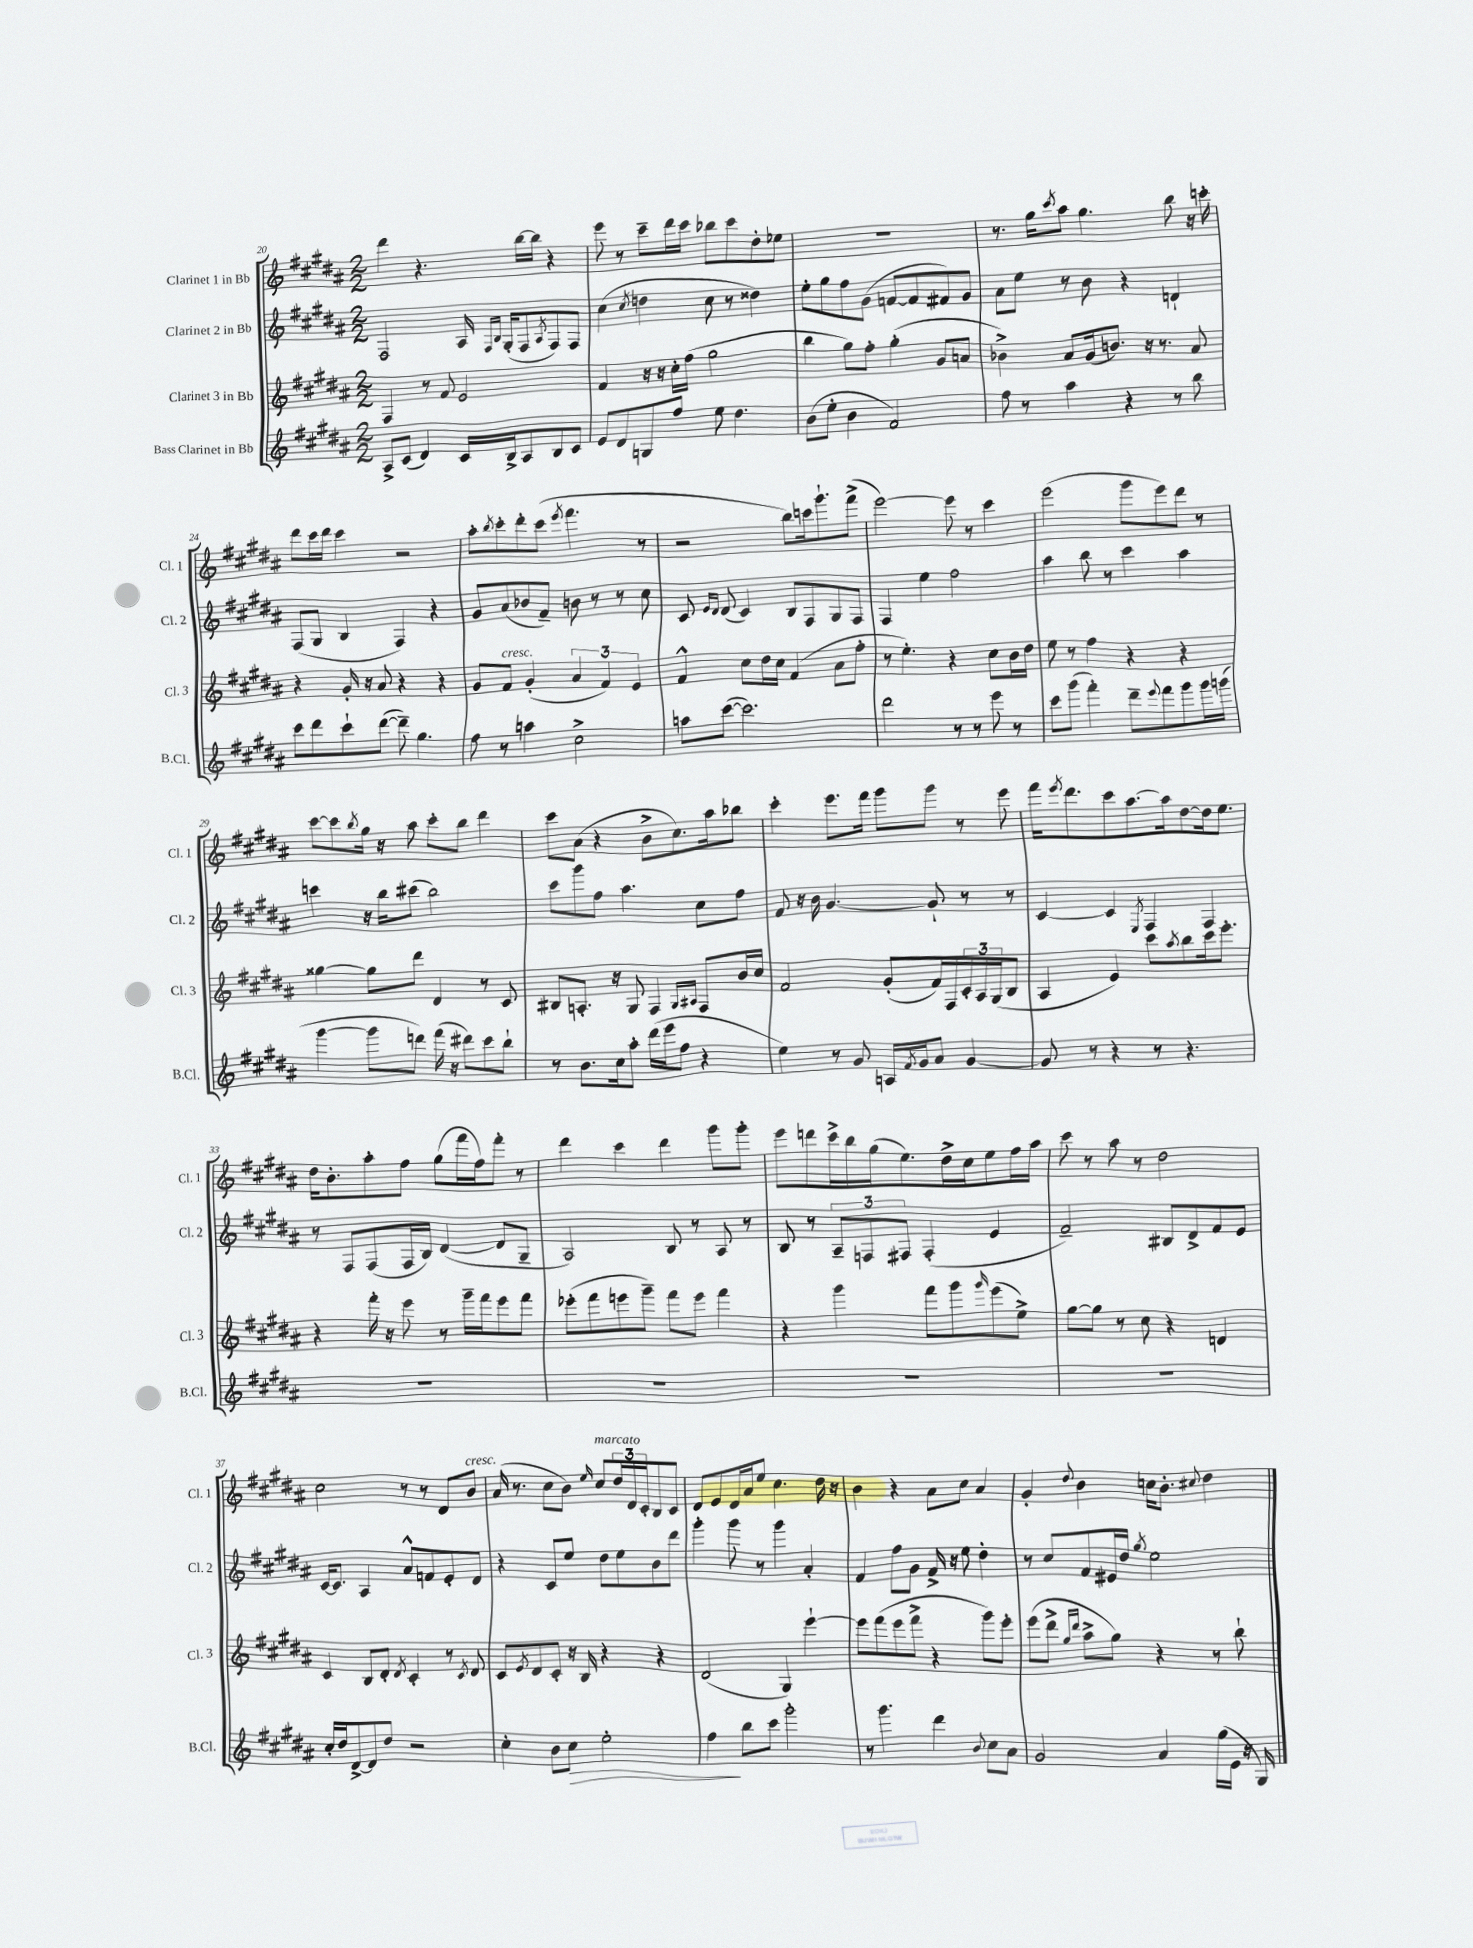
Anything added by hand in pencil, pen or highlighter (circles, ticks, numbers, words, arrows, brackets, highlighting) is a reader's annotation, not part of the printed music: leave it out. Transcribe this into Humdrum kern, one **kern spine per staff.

**kern	**dynam	**kern	**kern	**kern
*part4	*part4	*part3	*part2	*part1
*staff4	*staff4	*staff3	*staff2	*staff1
*I"Bass Clarinet in Bb	*	*I"Clarinet 3 in Bb	*I"Clarinet 2 in Bb	*I"Clarinet 1 in Bb
*I'B.Cl.	*	*I'Cl. 3	*I'Cl. 2	*I'Cl. 1
*clefG2	*	*clefG2	*clefG2	*clefG2
*k[f#c#g#d#a#]	*	*k[f#c#g#d#a#]	*k[f#c#g#d#a#]	*k[f#c#g#d#a#]
*M2/2	*	*M2/2	*M2/2	*M2/2
=20	=20	=20	=20	=20
8A#^/L	.	4F#/	2F#/	4ddd#\
(8c#/J	.	.	.	.
4d#/)	.	8r	.	4.r
.	.	8f#/	.	.
16c#/LL	.	2e/	16A#/	.
.	.	.	16qqF#/LL	.
.	.	.	16qqB/JJ	.
16B^/J	.	.	(16G#'/KL	.
8A#/	.	.	8F#/	[16bb\LL
.	.	.	.	16bb\JJ]
.	.	.	8qA#/	.
8B/	.	.	8F#/)	4r
8c#/J	.	.	8F#/J	.
=21	=21	=21	=21	=21
8e/L	.	4f#/	(4cc#\	8eee\
8d#/	.	.	.	8r
.	.	.	8qcc#/	.
8Gn/	.	16r	4ddn\	8ccc#~\L
.	.	16r	.	.
8ff#/J	.	16cc#'\LL	.	16ddd#\L
.	.	(16ff#\JJ	.	16ccc#\JJ
8ee\	.	2gg#\	8cc#\	8bb-X\L
4.dd#\	.	.	8r	8ccc#\
.	.	.	4dd##X\)	8dd#'\
.	.	.	.	8ee-X\J
=22	=22	=22	=22	=22
(8b\L	.	4bb\	8ee'\L	1r
8ee'\J	.	.	8gg#\	.
4b\	.	8gg#\L)	8ff#\	.
.	.	8ff#'\J	(8g#\J	.
2f#/)	.	(4gg#'\	[8fn/L	.
.	.	.	8f/]	.
.	.	8g#/L	8f#X/)	.
.	.	8an/J	8g#/J	.
=23	=23	=23	=23	=23
8ff#\	.	4b-X^\)	8a#\L	8.r
8r	.	.	8ee\J	.
.	.	.	.	16gg#\KL
.	.	.	.	8qccc#/
4aa#\	.	8a#/L	8r	8aa#\J
.	.	(16g#/k	8b\	4.gg#\
.	.	8.bn/J)	.	.
4r	.	.	4r	.
.	.	16r	.	.
.	.	8.r	.	.
8r	.	.	4dn`/	8bb\
8bb\	.	8a#/	.	16r
.	.	.	.	16cccn'\
!!LO:LB:g=z
=24	=24	=24	=24	=24
8ccc#\L	.	4r	(8F#/L	8ddd#\L
8ddd#\	.	.	8G#/J	16ccc#\L
.	.	.	.	16ddd#\JJ
8ccc#`\	.	16g#'/	4B/	4ccc#\
.	.	16r	.	.
([8ddd#\J	.	8a#/	.	.
8ddd#~\])	.	4r	4F#/)	2r
4.gg#\	.	.	.	.
.	.	4r	4r	.
=25	=25	=25	=25	=25
8ff#\	.	8g#/L	8g#/L	8aa#'\L
.	.	.	.	8qbb/
!	!	!LO:TX:a:i:t=cresc.	!	!
8r	.	8f#/J	(8a#/	8ccc#'\
4aan\	.	(4g#'/	8b-X/	8ddd#'\
.	.	.	8f#~/J)	(8ccc#\J
.	.	.	.	8qeee/
2cc#^\	.	6a#/	8bn\	4.fff#\
.	.	.	8r	.
.	.	6f#/)	.	.
.	.	.	8r	.
.	.	6e/	.	.
.	.	.	8cc#\	8r
=26	=26	=26	=26	=26
8aan\L	.	4f#^^/	8c#/	2r
.	.	.	16qqe/LL	.
.	.	.	16qqd#/JJ	.
([8ccc#\J	.	.	(8d#/	.
2.ccc#\])	.	8cc#\L	4c#/)	.
.	.	16dd#\L	.	.
.	.	16cc#\JJ	.	.
.	.	(4f#/	8B/L	8bb\L)
.	.	.	8F#/	16cccn\k
.	.	.	.	8.ggg#`\
.	.	8a#\L	8G#/	.
.	.	8ff#'\J	8F#/J	(8fff#^\J
=27	=27	=27	=27	=27
2ddd#\	.	8r	4F#/	[2eee\)
.	.	4.ee'\)	.	.
.	.	.	4ee\	.
8r	.	4r	2ff#\	8eee\]
8r	.	.	.	8r
8eee\	.	8cc#\L	.	4ccc#\
8r	.	16b\L	.	.
.	.	16dd#\JJ	.	.
=28	=28	=28	=28	=28
8ccc#\L	.	8ee\	4aa#\	(2eee\
(8ggg#\J	.	8r	.	.
4fff#'\)	.	4ff#\	8bb\	.
.	.	.	8r	.
8ddd#~\L	.	4r	4ccc#\	8ggg#\L
8qqeee/	.	.	.	.
8fff#\	.	.	.	8eee\)
8ggg#\	.	4r	4aa#\	8ddd#\J
16ggg#\L	.	.	.	8r
(16gggn\JJ	.	.	.	.
!!LO:LB:g=z
=29	=29	=29	=29	=29
[4ggg#\	.	[4gg##X\	4cccn\	[8ccc#\L
.	.	.	.	8ccc#\]
.	.	.	.	8qbb/
8ggg#\L]	.	8gg##\L]	16r	16gg#\Jk
.	.	.	16bb\KL	16r
8dddn\J)	.	8ddd#\J	(8ccc#X\J	8aa#\
(16fff#\	.	4d#/	2bb\)	8ccc#'\L
16r	.	.	.	.
8ddd#X\L)	.	.	.	8bb\J
8ccc#\	.	8r	.	4ddd#\
8bb`\J	.	8c#/	.	.
=30	=30	=30	=30	=30
8r	.	8B#X/L	8ccc#\L	8ccc#\L
8.b\L	.	8.An'/J	8ggg#\	(8a#\J
.	.	.	8ff#\J	4r
16cc#\k	.	16r	.	.
8aa#'\J	.	8G#/	4.aa#\	.
(16ddd#\LL	.	4F#/	.	8b^\L
16eee\J	.	.	.	.
8ff#\J	.	.	.	8.cc#\)
.	.	16qqG#/LL	.	.
.	.	16qqA#X/JJ	.	.
4r	.	8F#/L	8cc#\L	.
.	.	.	.	16aa#\k
.	.	16b/L	8ff#\J	8bb-X\J
.	.	16cc#/JJ	.	.
=31	=31	=31	=31	=31
4ee\)	.	2f#/	8f#/	4ccc#'\
.	.	.	16r	.
.	.	.	16b\	.
8r	.	.	[4.g#/	8.eee\L
8g#/	.	.	.	.
.	.	.	.	16fff#\Jk
16An/LL	.	(8g#'/L	.	8ggg#\L
8qf#/	.	.	.	.
16g#/J	.	.	.	.
8a#/J	.	16f#/L)	8g#`/]	8ggg#\J
.	.	16F#/	.	.
[4g#/	.	24c#'/	8r	8r
.	.	24A#/	.	.
.	.	(24G#/J	.	.
.	.	8B/J	8r	8eee\
=32	=32	=32	=32	=32
8g#/]	.	4A#/	[4c#/	16fff#\KL
.	.	.	.	8qeee/
.	.	.	.	8.ddd#\
8r	.	.	.	.
4r	.	4e/)	4c#/]	8ccc#\
.	.	.	.	[8.aa#\
.	.	.	8qE/	.
8r	.	8ccc#\L	4F#/	.
.	.	.	.	16aa#\k]
.	.	8qaa#/	.	.
4.r	.	8bb\	.	[8dd#\
.	.	16ccc#\k	4F#/	16dd#\k]
.	.	8.eee'\J	.	8.ee\J
!!LO:LB:g=z
=33	=33	=33	=33	=33
1r	.	4r	8r	16dd#\KL
.	.	.	.	8.b'\
.	.	.	8F#/L	.
.	.	16fff#'\	(8F#/	8aa#'\
.	.	16r	.	.
.	.	8eee\	16F#/L	8ff#\J
.	.	.	16B/JJ)	.
.	.	8r	([4d#/	(8gg#\L
.	.	16ggg#~\LL	.	16fff#\L
.	.	16fff#\J	.	16ff#\J)
.	.	8eee\	8d#/L]	8fff#'\J
.	.	8fff#\J	8G#~/J	8r
=34	=34	=34	=34	=34
1r	.	(8eee-X'\L	2A#/)	4ddd#\
.	.	8fff#\	.	.
.	.	8eeen\	.	4ccc#\
.	.	8ggg#~\J)	.	.
.	.	8fff#\L	8B/	4ddd#\
.	.	8eee\J	8r	.
.	.	4fff#\	8A#/	8ggg#\L
.	.	.	8r	8ggg#'\J
=35	=35	=35	=35	=35
1r	.	4r	8B/	8eee\L
.	.	.	8r	8dddn\
.	.	4ggg#\	12A#~/L	16ccc#^\L
.	.	.	.	16bb\
.	.	.	12Fn/	.
.	.	.	.	(16gg#\J
.	.	.	12F#X/J	.
.	.	.	.	8.ee\)
.	.	8fff#\L	(4F#'/	.
.	.	8ggg#\	.	16dd#^\L
.	.	.	.	16cc#\J
.	.	16qqggg#/	.	.
.	.	(8eee\	4e/	8ee\
.	.	8ee^\J)	.	16ff#\L
.	.	.	.	16aa#\JJ
=36	=36	=36	=36	=36
1r	.	[8gg#\L	2f#~/)	8ccc#\
.	.	8gg#\J]	.	8r
.	.	8r	.	8aa#\
.	.	8cc#\	.	8r
.	.	4r	8B#X/L	2dd#\
.	.	.	8d#^/	.
.	.	4dn/	8f#/	.
.	.	.	8e/J	.
!!LO:LB:g=z
=37	=37	=37	=37	=37
16cc#'/LL	.	4c#/	[16c#/KL	2cc#\
16dd#/J	.	.	8.c#/J]	.
[8d#^/	.	.	.	.
8d#/]	.	8B/L	4A#/	.
8dd#/J	.	8d#'/J	.	.
.	.	8qd#/	.	.
2r	.	4c#'/	8a#^^/L	8r
.	.	.	8fn/	8r
.	.	8r	8e'/	8d#/L
.	.	8qc#/	.	.
!	!	!	!	!LO:TX:a:i:t=cresc.
.	.	8d#/	8d#/J	8b/J
=38	=38	=38	=38	=38
4cc#'\	.	8c#/L	4r	(16a#/
.	.	.	.	8.r
.	.	8qe/	.	.
.	.	8d#/	.	.
8b\L	.	8c#'/J	8c#/L	8cc#\L
!	!LO:HP:b	!	!	!
8cc#\J	>	16r	8ee/J	8b\J)
.	.	16B/	.	.
.	.	.	.	16qqee/
!	!	!	!	!LO:TX:a:i:t=marcato
2ee'\	.	4r	8dd#\L	8cc#/L
.	.	.	8ee\	24dd#/L
.	.	.	.	24d#/
.	.	.	.	24c#'/J
.	.	4r	8b\	8B/
.	.	.	8ddd#\J	8c#/J
=39	=39	=39	=39	=39
4ff#\	.	(2d#/	4ggg#'\	8d#/L
.	.	.	.	8e/
8bb\L	]	.	8ggg#\	16d#/L
.	.	.	.	16a#/J
8ccc#\J	.	.	8r	8ee/J
2ggg#'\	.	4G#/)	4ggg#\	4.cc#\
.	.	[4eee`\	4a#'/	.
.	.	.	.	16dd#\
.	.	.	.	16r
=40	=40	=40	=40	=40
8r	.	8eee\L]	4f#/	4b\
4.ggg#\	.	(8fff#\	.	.
.	.	8eee\	8ff#\L	4r
.	.	8fff#^\J	8g#\J	.
4ddd#\	.	4r	16f#^/	8a#\L
.	.	.	16r	.
.	.	.	8ee\	8cc#\J
8qqb/	.	.	.	.
8cc#\L	.	8ggg#\L)	4dd#'\	4a#/
8a#\J	.	8eee'\J	.	.
=41	=41	=41	=41	=41
2g#/	.	(8eee\L	8r	4g#'/
.	.	8ddd#^\J	8cc#/L	.
.	.	16qqgg#/LL	.	.
.	.	16qqddd#/JJ	.	8qqdd#/
.	.	8aa#^\L	8f#/	4b\
.	.	8gg#\J)	16e#X/L	.
.	.	.	16dd#/JJ	.
.	.	.	8qgg#/	.
4a#/	.	4r	2ee\	16ccn\KL
.	.	.	.	8.b'\J
.	.	.	.	8qqcc#X/
(16gg#\LL	.	8r	.	4dd#\
16e\JJ	.	.	.	.
16r	.	8bb`\	.	.
16G#/)	.	.	.	.
==	==	==	==	==
*-	*-	*-	*-	*-
